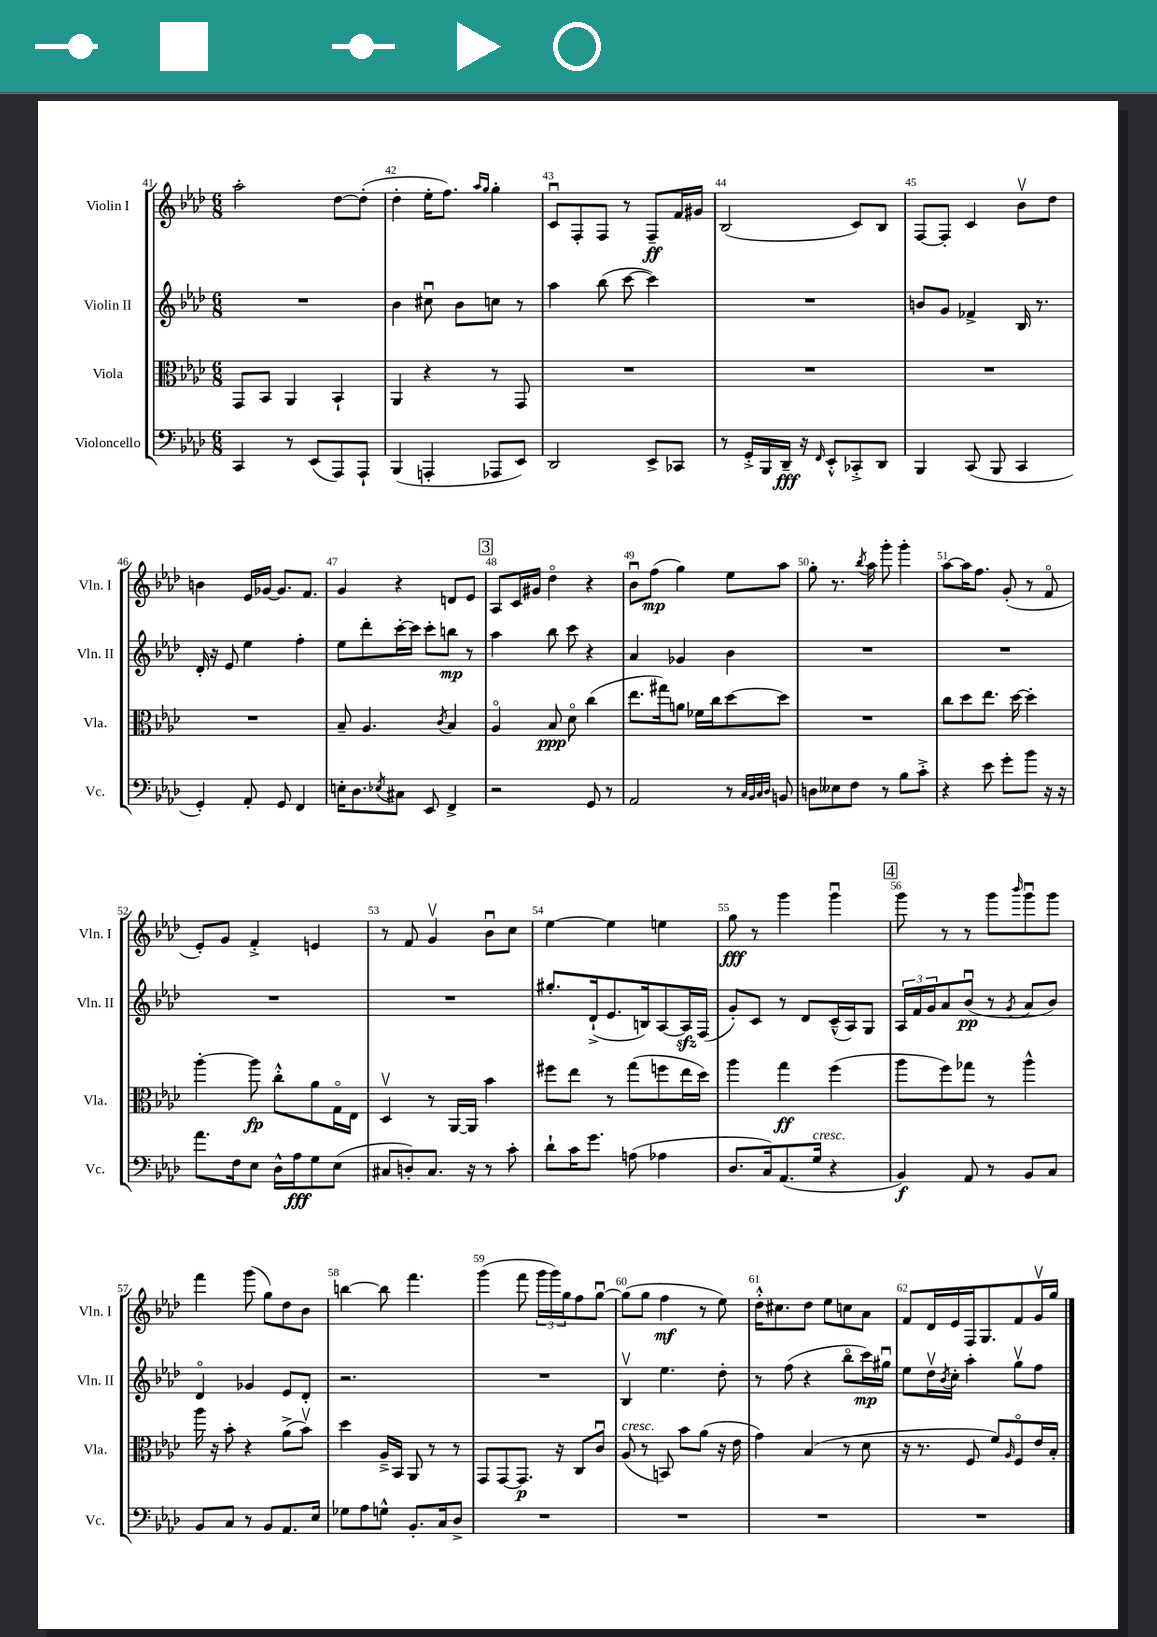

**kern	**dynam	**kern	**dynam	**kern	**dynam	**kern	**dynam
*part4	*part4	*part3	*part3	*part2	*part2	*part1	*part1
*staff4	*staff4	*staff3	*staff3	*staff2	*staff2	*staff1	*staff1
*I"Violoncello	*	*I"Viola	*	*I"Violin II	*	*I"Violin I	*
*I'Vc.	*	*I'Vla.	*	*I'Vln. II	*	*I'Vln. I	*
*clefF4	*	*clefC3	*	*clefG2	*	*clefG2	*
*k[b-e-a-d-]	*	*k[b-e-a-d-]	*	*k[b-e-a-d-]	*	*k[b-e-a-d-]	*
*M6/8	*	*M6/8	*	*M6/8	*	*M6/8	*
=41	=41	=41	=41	=41	=41	=41	=41
4CC/	.	8GG/L	.	2.r	.	2aa-'\	.
.	.	8BB-/J	.	.	.	.	.
8r	.	4AA-/	.	.	.	.	.
(8EE-/L	.	.	.	.	.	.	.
8AAA-/)	.	4BB-`/	.	.	.	[8dd-\L	.
8AAA-`/J	.	.	.	.	.	(8dd-'\J]	.
=42	=42	=42	=42	=42	=42	=42	=42
(4BBB-/	.	4AA-/	.	4b-\	.	4dd-'\	.
4AAAn'/	.	4r	.	8cc#Xu\	.	16ee-'\KL	.
.	.	.	.	.	.	8.ff\J)	.
.	.	.	.	8b-\L	.	.	.
.	.	.	.	.	.	16qqaa-/LL	.
.	.	.	.	.	.	16qqgg/JJ	.
8AAA-X/L	.	8r	.	8ccn\J	.	4gg'\	.
8EE-/J)	.	8GG/	.	8r	.	.	.
=43	=43	=43	=43	=43	=43	=43	=43
2DD-/	.	2.r	.	4aa-\	.	8cu/L	.
.	.	.	.	.	.	8F'/	.
.	.	.	.	(8bb-\	.	8F/J	.
.	.	.	.	[8ccc\	.	8r	.
8EE-^/L	.	.	.	4ccc\])	.	8F~/L	ff
8CC-X/J	.	.	.	.	.	16f/L	.
.	.	.	.	.	.	16g#X/JJ	.
=44	=44	=44	=44	=44	=44	=44	=44
8r	.	2.r	.	2.r	.	(2B-/	.
16GG'^/LL	.	.	.	.	.	.	.
16BBB-/	.	.	.	.	.	.	.
16DD-~/JJ	fff	.	.	.	.	.	.
16r	.	.	.	.	.	.	.
16qqFF/	.	.	.	.	.	.	.
8EE-'^^/L	.	.	.	.	.	.	.
8CC-X'^/	.	.	.	.	.	8c/L)	.
8DD-/J	.	.	.	.	.	8B-/J	.
=45	=45	=45	=45	=45	=45	=45	=45
4BBB-/	.	2.r	.	8bn/L	.	[8F/L	.
.	.	.	.	8g/J	.	8F'/J]	.
(8CC/	.	.	.	4f-X^/	.	4c/	.
8BBB-/	.	.	.	.	.	.	.
4CC/	.	.	.	16B-/	.	8b-v\L	.
.	.	.	.	8.r	.	.	.
.	.	.	.	.	.	8dd-\J	.
!!LO:LB:g=z
=46	=46	=46	=46	=46	=46	=46	=46
4GG'/)	.	2.r	.	16d-'/	.	4bn\	.
.	.	.	.	16r	.	.	.
.	.	.	.	8e-/	.	.	.
8AA-'/	.	.	.	4ee-\	.	16e-/LL	.
.	.	.	.	.	.	[16g-X/JJ	.
8GG/	.	.	.	.	.	8.g-/L]	.
4FF/	.	.	.	4ff'\	.	.	.
.	.	.	.	.	.	8.f/J	.
=47	=47	=47	=47	=47	=47	=47	=47
16En'\KL	.	8B-~/	.	8ee-\L	.	4g/	.
8.D-\	.	.	.	.	.	.	.
.	.	4.A-/	.	8ddd-'\	.	.	.
8qE-X/	.	.	.	.	.	.	.
8C#X\J	.	.	.	[16ccc'\L	.	4r	.
.	.	.	.	16ccc\JJ]	.	.	.
8EE-/	.	.	.	8ccc'\L	.	.	.
.	.	8qc/	.	.	.	.	.
4FF^/	.	4B-/	.	8bbn\J	mp	8dn/L	.
.	.	.	.	8r	.	8e-/J	.
!!LO:REH:place=s1:t=3
=48	=48	=48	=48	=48	=48	=48	=48
2r	.	4A-/	.	4aa-\	.	8A-/L	.
.	.	.	.	.	.	16c/L	.
.	.	.	.	.	.	16g#X/JJ	.
.	.	8B-/	ppp	8bb-\	.	4dd-\	.
.	.	8d-\	.	8ccc\	.	.	.
8GG/	.	(4cc\	.	4r	.	4r	.
8r	.	.	.	.	.	.	.
=49	=49	=49	=49	=49	=49	=49	=49
2AA-/	.	8.ee-\L	.	4a-/	.	8b-u\L	.
.	.	.	.	.	.	(8ff\J	mp
.	.	16gg#X\k)	.	.	.	.	.
.	.	8an\J	.	4g-X/	.	4gg\)	.
.	.	16f-X\LL	.	.	.	.	.
.	.	16cc\J	.	.	.	.	.
8r	.	[8dd-\	.	4b-\	.	8ee-\L	.
32qqC/LLL	.	.	.	.	.	.	.
32qqBB-/	.	.	.	.	.	.	.
32qqC/	.	.	.	.	.	.	.
32qqD-/JJJ	.	.	.	.	.	.	.
8BBn/	.	8dd-\J]	.	.	.	8aa-\J	.
=50	=50	=50	=50	=50	=50	=50	=50
8Dn\L	.	2.r	.	2.r	.	8gg'\	.
8E--X\	.	.	.	.	.	8.r	.
8F\J	.	.	.	.	.	.	.
.	.	.	.	.	.	8qbb-/	.
.	.	.	.	.	.	16aa-\	.
8r	.	.	.	.	.	8ggg'\	.
8B-\L	.	.	.	.	.	4ggg'\	.
8c'^\J	.	.	.	.	.	.	.
=51	=51	=51	=51	=51	=51	=51	=51
4r	.	8cc\L	.	2.r	.	[8aa-\L	.
.	.	8dd-\	.	.	.	16aa-\K]	.
.	.	.	.	.	.	8.ff\J	.
8e-\	.	8.ee-\J	.	.	.	.	.
8g'\L	.	.	.	.	.	(8g'/	.
.	.	[16dd-\	.	.	.	.	.
8b-\J	.	4dd-'\]	.	.	.	8r	.
16r	.	.	.	.	.	8f/	.
16r	.	.	.	.	.	.	.
!!LO:LB:g=z
=52	=52	=52	=52	=52	=52	=52	=52
8.a-\L	.	[4aa-'\	.	2.r	.	8e-'/L)	.
.	.	.	.	.	.	8g/J	.
16F\k	.	.	.	.	.	.	.
8E-\J	.	8aa-\]	fp	.	.	4f'^/	.
16D-^^\LL	.	8cc'^^\L	.	.	.	.	.
16A-\J	fff	.	.	.	.	.	.
8G\	.	8a-\	.	.	.	4en/	.
(8E-\J	.	16G\L	.	.	.	.	.
.	.	16E-\JJ	.	.	.	.	.
=53	=53	=53	=53	=53	=53	=53	=53
8C#X/L	.	4D-v/	.	2.r	.	8r	.
8Dn'/)	.	.	.	.	.	8f/	.
8.C#/J	.	8r	.	.	.	4gv/	.
.	.	[16AA-/LL	.	.	.	.	.
16r	.	16AA-/JJ]	.	.	.	.	.
8r	.	4b-\	.	.	.	8b-u\L	.
8c'\	.	.	.	.	.	8cc\J	.
=54	=54	=54	=54	=54	=54	=54	=54
8d-`\L	.	8ff#X\L	.	8.gg#X'/L	.	[4ee-\	.
16c\K	.	8ee-\J	.	.	.	.	.
8.g\J	.	.	.	(16d-`^/k	.	.	.
.	.	8r	.	8.e-/	.	4ee-\]	.
(8An\	.	(8gg\L	.	.	.	.	.
.	.	.	.	16Bn/k)	.	.	.
4A-X\	.	8ffn\	.	[8A-/	.	4een\	.
.	.	16ee-\L	.	16A-zz/L]	.	.	.
.	.	16dd-\JJ)	.	(16F/JJ	.	.	.
=55	=55	=55	=55	=55	=55	=55	=55
8.D-/L	.	4aa-\	.	8g'/L)	.	8gg\	fff
.	.	.	.	8c/J	.	8r	.
16C/k)	.	.	.	.	.	.	.
(8.AA-/	.	4gg\	ff	8r	.	4ggg\	.
.	.	.	.	8d-/L	.	.	.
!LO:TX:a:i:t=cresc.	!	!	!	!	!	!	!
16G/Jk	.	.	.	.	.	.	.
4r	.	(4ff\	.	(16c~^^/L	.	4gggu\	.
.	.	.	.	16A-/J)	.	.	.
.	.	.	.	8G/J	.	.	.
!!LO:REH:place=s1:t=4
=56	=56	=56	=56	=56	=56	=56	=56
4BB-/)	f	8aa-\L	.	24A-/LL	.	8ggg\	.
.	.	.	.	24f/	.	.	.
.	.	.	.	24g/J	.	.	.
.	.	8ff\)	.	8a-/	.	8r	.
8AA-/	.	8gg-X\J	.	(8b-u/J	pp	8r	.
8r	.	8r	.	8r	.	8ggg\L	.
.	.	.	.	8qg/	.	16qqbbb-/	.
8BB-/L	.	4aa-^^\	.	8a-/L	.	8gggu\	.
8C/J	.	.	.	8b-/J)	.	8ggg\J	.
!!LO:LB:g=z
=57	=57	=57	=57	=57	=57	=57	=57
8BB-/L	.	16aa-\	.	4d-/	.	4fff\	.
.	.	16r	.	.	.	.	.
8C/J	.	8b-'\	.	.	.	.	.
8r	.	4r	.	4g-X/	.	(8ggg\	.
8BB-/L	.	.	.	.	.	8gg\L)	.
8.AA-/	.	(8a-^\L	.	8e-/L	.	8dd-\	.
.	.	8b-v\J)	.	8d-'/J	.	8b-\J	.
16E-/Jk	.	.	.	.	.	.	.
=58	=58	=58	=58	=58	=58	=58	=58
8G-X\L	.	4dd-\	.	2.r	.	[4bbn\	.
8A-\	.	.	.	.	.	.	.
8Gn^^\J	.	16A-~^/LL	.	.	.	8bb\]	.
.	.	16BB-/JJ	.	.	.	.	.
8.BB-'/L	.	8AA-/	.	.	.	4.fff\	.
.	.	8r	.	.	.	.	.
16C/k	.	.	.	.	.	.	.
8D-^/J	.	8r	.	.	.	.	.
=59	=59	=59	=59	=59	=59	=59	=59
2.r	.	8GG/L	.	2.r	.	(4ggg\	.
.	.	[8GG/	.	.	.	.	.
.	.	8.GG/J]	p	.	.	8fff\	.
.	.	.	.	.	.	24ggg\LL	.
.	.	.	.	.	.	24ggg\)	.
.	.	16r	.	.	.	.	.
.	.	.	.	.	.	24gg\J	.
.	.	8C/L	.	.	.	8ff\	.
.	.	8cu/J	.	.	.	[8ggu\J	.
=60	=60	=60	=60	=60	=60	=60	=60
!	!	!LO:TX:a:i:t=cresc.	!	!	!	!	!
2.r	.	(8A-/	.	4B-v/	.	(8gg\L]	.
.	.	8r	.	.	.	8gg\J	.
.	.	8BBn/)	.	4.ee-\	.	4ff\	mf
.	.	8b-\L	.	.	.	.	.
.	.	(8a-\J	.	.	.	8r	.
.	.	16r	.	8dd-'\	.	8ee-\)	.
.	.	16e-\	.	.	.	.	.
=61	=61	=61	=61	=61	=61	=61	=61
2.r	.	4g\)	.	8r	.	16dd-'^^\KL	.
.	.	.	.	.	.	8.cc#X\	.
.	.	.	.	(8ff\	.	.	.
.	.	(4B-/	.	4r	.	8dd-\J	.
.	.	.	.	.	.	8ee-\L	.
.	.	8r	.	8bb-\L	.	8ccn\	.
.	.	8d-\	.	16ccc\L)	mp	8a-\J	.
.	.	.	.	16gg#Xu\JJ	.	.	.
=62	=62	=62	=62	=62	=62	=62	=62
2.r	.	16r	.	8ee-\L	.	8f/L	.
.	.	8.r	.	.	.	.	.
.	.	.	.	16dd-v\L	.	16d-/L	.
.	.	.	.	8qb-/	.	.	.
.	.	.	.	16cc'\JJ	.	16e-/	.
.	.	8F/	.	4aa-'\	.	16F/J	.
.	.	.	.	.	.	8.G/	.
.	.	8f/L)	.	.	.	.	.
.	.	16qqA-/	.	.	.	.	.
.	.	8F/	.	8ggv\L	.	8f/	.
.	.	16e-/L	.	8ff\J	.	16gv/L	.
.	.	16B-'/JJ	.	.	.	16gg/JJ	.
==	==	==	==	==	==	==	==
*-	*-	*-	*-	*-	*-	*-	*-
